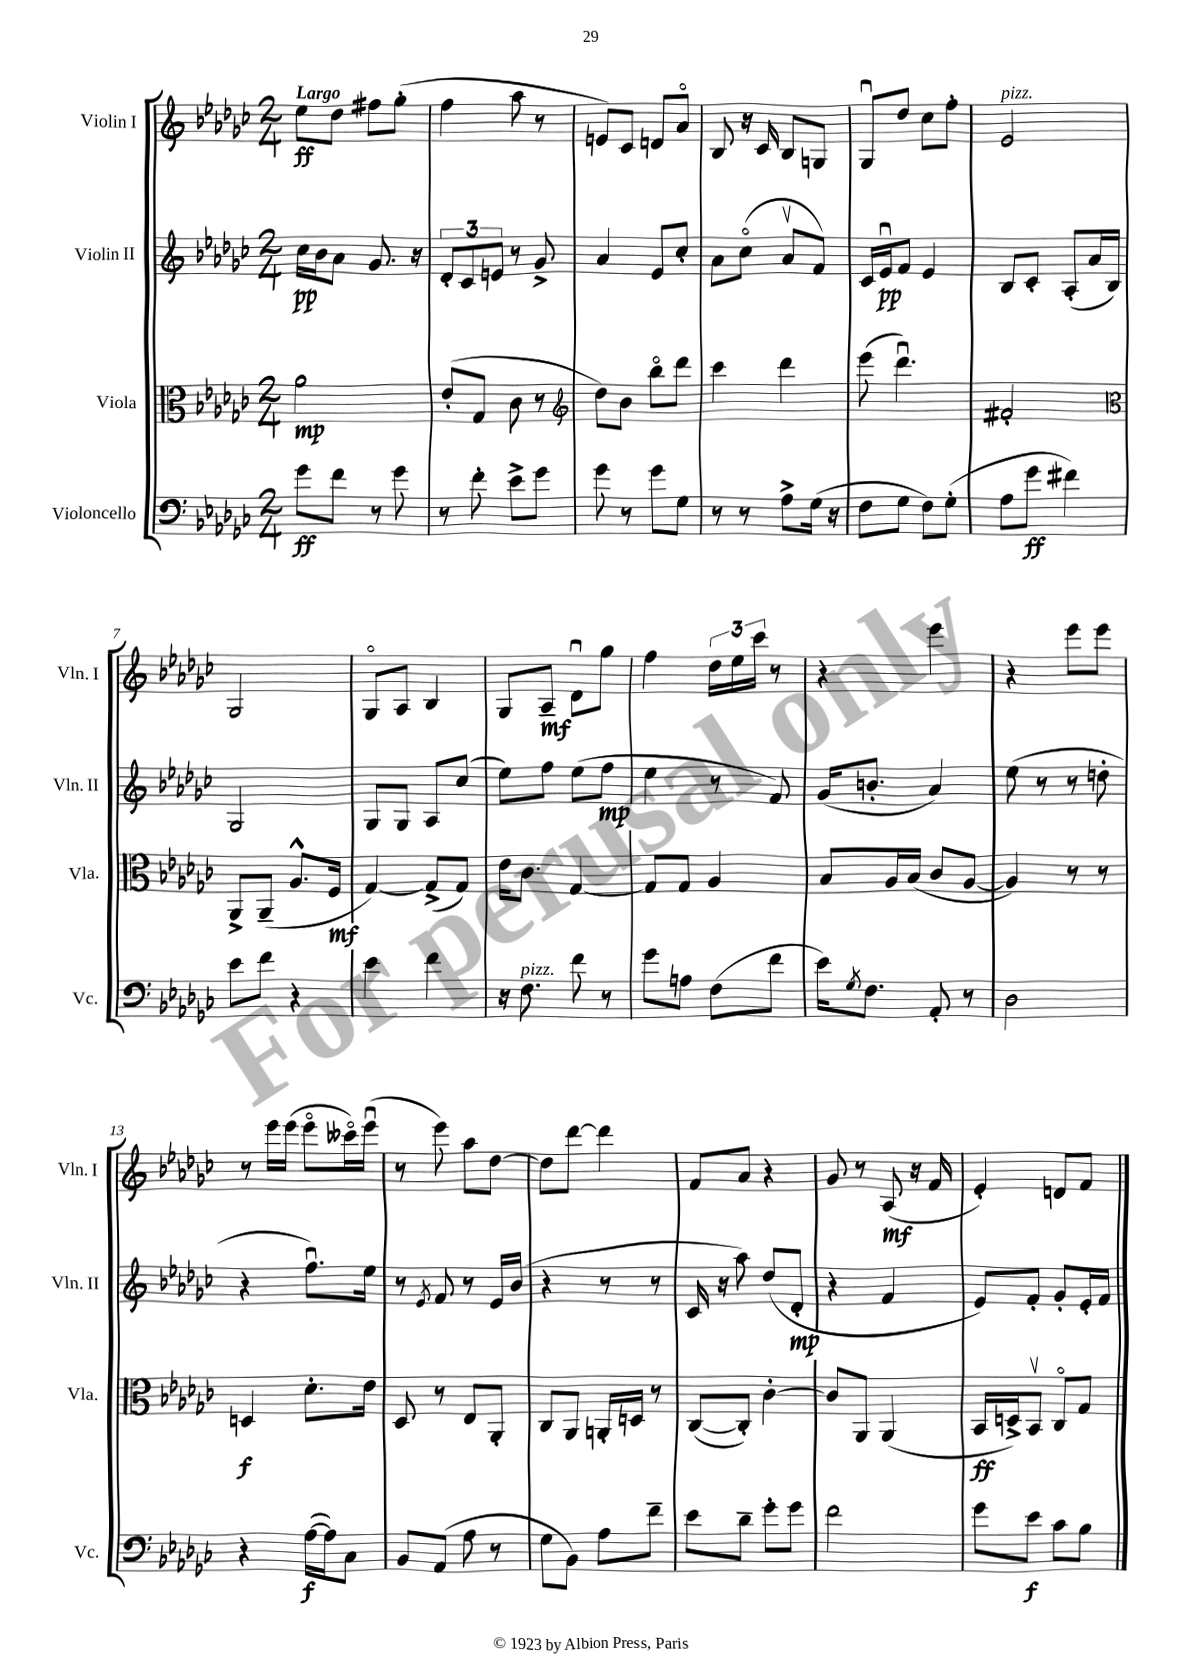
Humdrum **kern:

**kern	**dynam	**kern	**dynam	**kern	**dynam	**kern	**dynam
*part4	*part4	*part3	*part3	*part2	*part2	*part1	*part1
*staff4	*staff4	*staff3	*staff3	*staff2	*staff2	*staff1	*staff1
*I"Violoncello	*	*I"Viola	*	*I"Violin II	*	*I"Violin I	*
*I'Vc.	*	*I'Vla.	*	*I'Vln. II	*	*I'Vln. I	*
*clefF4	*	*clefC3	*	*clefG2	*	*clefG2	*
*k[b-e-a-d-g-c-]	*	*k[b-e-a-d-g-c-]	*	*k[b-e-a-d-g-c-]	*	*k[b-e-a-d-g-c-]	*
*M2/4	*	*M2/4	*	*M2/4	*	*M2/4	*
=1	=1	=1	=1	=1	=1	=1	=1
!	!	!	!	!	!	!LO:TX:a:B:t=Largo	!
8g-\L	ff	2a-\	mp	16cc-\LL	pp	8ee-\L	ff
.	.	.	.	16b-\J	.	.	.
8f\J	.	.	.	8a-\J	.	8dd-\J	.
8r	.	.	.	8.g-/	.	8ff#X\L	.
8g-\	.	.	.	.	.	(8gg-'\J	.
.	.	.	.	16r	.	.	.
=2	=2	=2	=2	=2	=2	=2	=2
8r	.	(8e-'/L	.	12d-'/L	.	4ff\	.
.	.	.	.	12c-/	.	.	.
8f'\	.	8G-/J	.	.	.	.	.
.	.	.	.	12en/J	.	.	.
8e-^\L	.	8c-\	.	8r	.	8aa-\	.
8g-\J	.	8r	.	8g-^/	.	8r	.
=3	=3	=3	=3	=3	=3	=3	=3
*	*	*clefG2	*	*	*	*	*
8g-\	.	8dd-\L)	.	4a-/	.	8en/L)	.
8r	.	8b-\J	.	.	.	8c-/J	.
8g-\L	.	8bb-\L	.	8e-/L	.	8dn/L	.
8G-\J	.	8ddd-\J	.	8cc-'/J	.	8a-/J	.
=4	=4	=4	=4	=4	=4	=4	=4
8r	.	4ccc-\	.	8a-\L	.	8B-/	.
8r	.	.	.	(8cc-\J	.	16r	.
.	.	.	.	.	.	16c-/	.
8A-^\L	.	4ddd-\	.	8a-v/L	.	8B-/L	.
(16G-\Jk	.	.	.	8f/J)	.	8Gn/J	.
16r	.	.	.	.	.	.	.
=5	=5	=5	=5	=5	=5	=5	=5
8F\L	.	(8eee-\	.	16c-/LL	.	8G-u/L	.
.	.	.	.	16e-u/J	pp	.	.
8G-\J	.	4.ddd-u\)	.	8f/J	.	8dd-/J	.
8F\L)	.	.	.	4e-/	.	8cc-\L	.
(8G-'\J	.	.	.	.	.	8ff'\J	.
=6	=6	=6	=6	=6	=6	=6	=6
!	!	!	!	!	!	!LO:TX:a:i:t=pizz.	!
8A-\L	.	2f#X'/	.	8B-/L	.	2e-/	.
8g-\J	ff	.	.	8c-'/J	.	.	.
4f#X\)	.	.	.	(8A-'/L	.	.	.
.	.	.	.	16a-/L	.	.	.
.	.	.	.	16B-/JJ)	.	.	.
!!LO:LB:g=z
=7	=7	=7	=7	=7	=7	=7	=7
*	*	*clefC3	*	*	*	*	*
8e-\L	.	8AA-^/L	.	2G-/	.	2G-/	.
8f\J	.	(8AA-~/J	.	.	.	.	.
4r	.	8.A-^^/L	.	.	.	.	.
.	.	16F/Jk	mf	.	.	.	.
=8	=8	=8	=8	=8	=8	=8	=8
4e-\	.	[4G-/)	.	8G-/L	.	8G-/L	.
.	.	.	.	8G-/J	.	8A-/J	.
4f\	.	(8G-^/L]	.	8A-/L	.	4B-/	.
.	.	8G-/J)	.	(8cc-/J	.	.	.
=9	=9	=9	=9	=9	=9	=9	=9
16r	.	16e-\KL	.	8ee-\L)	.	8G-/L	.
!LO:TX:a:i:t=pizz.	!	!	!	!	!	!	!
8.F\	.	8.c-\J	.	.	.	.	.
.	.	.	.	8ff\J	.	8A-~/J	mf
8f\	.	[4G-/	.	(8ee-\L	.	8d-u\L	.
8r	.	.	.	8ff\J	mp	8gg-\J	.
=10	=10	=10	=10	=10	=10	=10	=10
8g-\L	.	8G-/L]	.	4ee-\	.	4ff\	.
8An\J	.	8G-/J	.	.	.	.	.
(8F\L	.	4A-/	.	8r	.	24dd-\LL	.
.	.	.	.	.	.	24ee-\	.
.	.	.	.	.	.	24ccc-\JJ	.
8f\J	.	.	.	8f/)	.	8r	.
=11	=11	=11	=11	=11	=11	=11	=11
16e-\KL)	.	8B-/L	.	(16g-/KL	.	4r	.
8qG-/	.	.	.	.	.	.	.
8.F\J	.	.	.	8.bn'/J	.	.	.
.	.	16A-/L	.	.	.	.	.
.	.	(16B-/JJ	.	.	.	.	.
8AA-'/	.	8c-/L	.	4a-/)	.	4eee-\	.
8r	.	[8A-/J	.	.	.	.	.
=12	=12	=12	=12	=12	=12	=12	=12
2D-\	.	4A-/])	.	(8ee-\	.	4r	.
.	.	.	.	8r	.	.	.
.	.	8r	.	8r	.	8eee-\L	.
.	.	8r	.	8ddn'\	.	8eee-\J	.
!!LO:LB:g=z
=13	=13	=13	=13	=13	=13	=13	=13
4r	.	4Dn/	f	4r	.	8r	.
.	.	.	.	.	.	16eee-\LL	.
.	.	.	.	.	.	(16eee-\JJ	.
([16A-\LL	f	8.d-'\L	.	8.ffu\L)	.	8eee-\L	.
16A-\J])	.	.	.	.	.	.	.
8C-\J	.	.	.	.	.	16ccc--X\L)	.
.	.	16e-\Jk	.	16ee-\Jk	.	(16eee-u\JJ	.
=14	=14	=14	=14	=14	=14	=14	=14
8BB-/L	.	8D-/	.	8r	.	8r	.
.	.	.	.	8qe-/	.	.	.
(8AA-/J	.	8r	.	8f/	.	8eee-\)	.
8A-\	.	8E-/L	.	8r	.	8aa-\L	.
8r	.	8AA-'/J	.	16e-/LL	.	[8dd-\J	.
.	.	.	.	(16b-/JJ	.	.	.
=15	=15	=15	=15	=15	=15	=15	=15
8G-\L	.	8C-/L	.	4r	.	8dd-\L]	.
8BB-\J)	.	8AA-/J	.	.	.	[8ddd-\J	.
8A-\L	.	16AAn'/LL	.	8r	.	4ddd-\]	.
.	.	16Dn/JJ	.	.	.	.	.
8f~\J	.	8r	.	8r	.	.	.
=16	=16	=16	=16	=16	=16	=16	=16
8e-\L	.	([8C-/L	.	16c-/	.	8f/L	.
.	.	.	.	16r	.	.	.
8d-~\J	.	8C-'/J])	.	8aa-\)	.	8a-/J	.
8g-'\L	.	[4c-'\	.	(8dd-/L	.	4r	.
8g-\J	.	.	.	8d-'/J	mp	.	.
=17	=17	=17	=17	=17	=17	=17	=17
2f\	.	8c-/L]	.	4r	.	8g-/	.
.	.	8AA-/J	.	.	.	8r	.
.	.	(4AA-/	.	4f/	.	(8A-/	mf
.	.	.	.	.	.	16r	.
.	.	.	.	.	.	16f/	.
=18	=18	=18	=18	=18	=18	=18	=18
8g-\L	.	16BB-/LL	ff	8e-/L)	.	4e-'/)	.
.	.	16Dn^/J)	.	.	.	.	.
8e-\J	f	8BB-v/J	.	8f'/J	.	.	.
8c-\L	.	8C-/L	.	8g-'/L	.	8dn/L	.
8B-\J	.	8G-/J	.	16e-'/L	.	8f/J	.
.	.	.	.	16f/JJ	.	.	.
==	==	==	==	==	==	==	==
*-	*-	*-	*-	*-	*-	*-	*-
